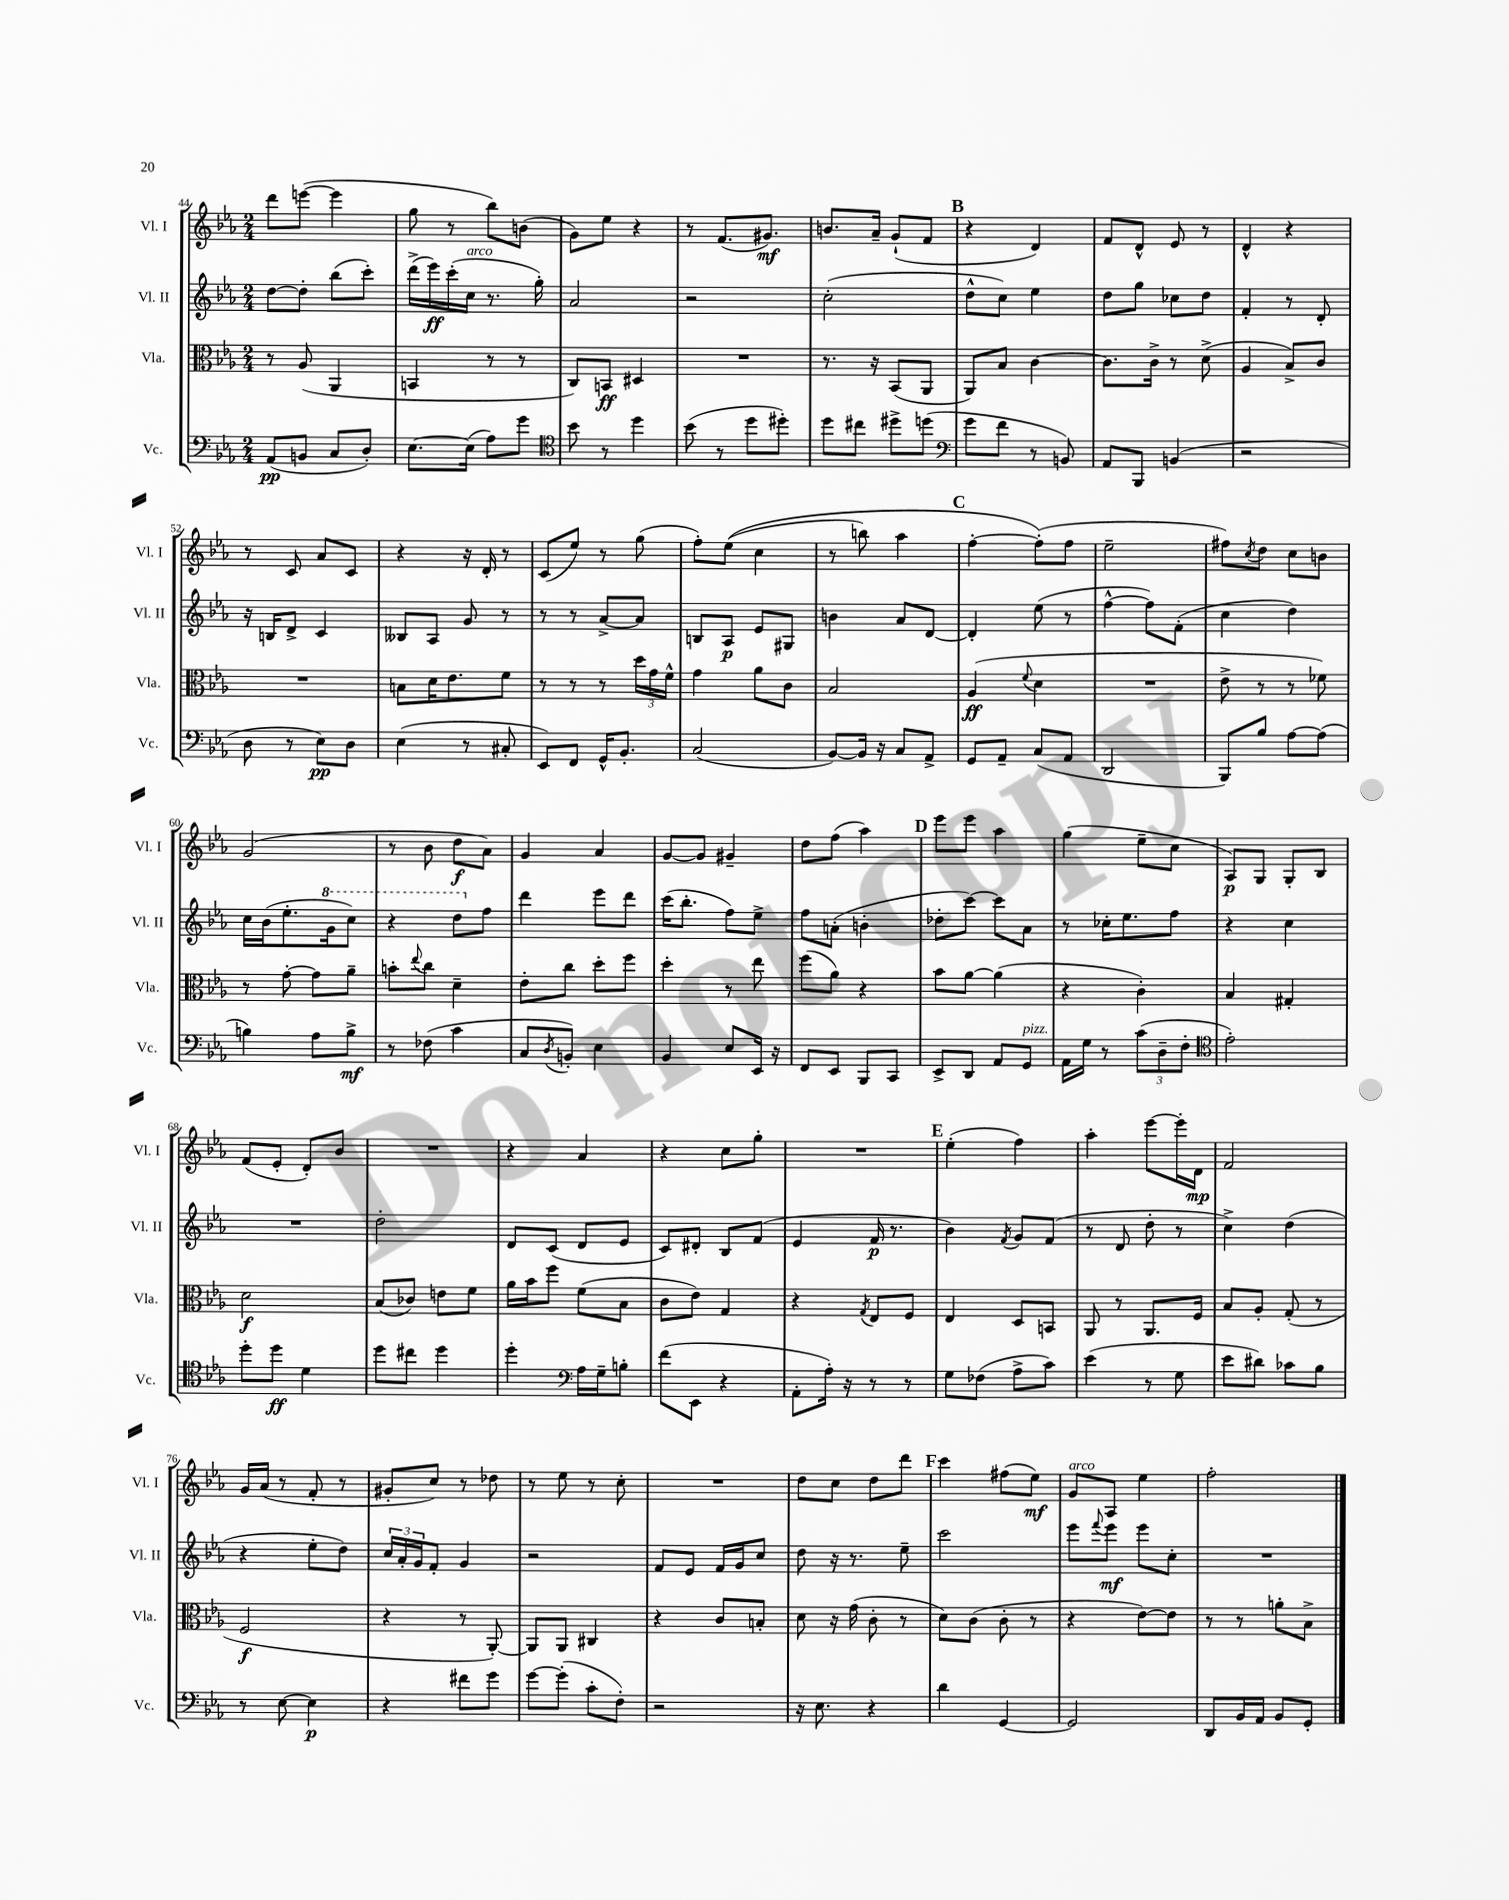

**kern	**dynam	**kern	**dynam	**kern	**dynam	**kern	**dynam
*part4	*part4	*part3	*part3	*part2	*part2	*part1	*part1
*staff4	*staff4	*staff3	*staff3	*staff2	*staff2	*staff1	*staff1
*I"Vc.	*	*I"Vla.	*	*I"Vl. II	*	*I"Vl. I	*
*I'Vc.	*	*I'Vla.	*	*I'Vl. II	*	*I'Vl. I	*
*clefF4	*	*clefC3	*	*clefG2	*	*clefG2	*
*k[b-e-a-]	*	*k[b-e-a-]	*	*k[b-e-a-]	*	*k[b-e-a-]	*
*M2/4	*	*M2/4	*	*M2/4	*	*M2/4	*
=44	=44	=44	=44	=44	=44	=44	=44
(8AA-/L	pp	8r	.	[8dd\L	.	8ddd\L	.
8BBn/J	.	(8A-/	.	8dd'\J]	.	([8eeen\J	.
8C/L	.	4AA-/	.	(8bb-\L	.	4eee\]	.
8D'/J)	.	.	.	8ccc'\J)	.	.	.
=45	=45	=45	=45	=45	=45	=45	=45
[8.E-\L	.	4BBn/	.	(16ddd^\LL	.	8gg\	.
.	.	.	.	16eee-\)	ff	.	.
.	.	.	.	(16ccc'\	.	8r	.
!	!	!	!	!LO:TX:a:i:t=arco	!	!	!
(16E-\Jk]	.	.	.	16cc\JJ	.	.	.
8A-\L)	.	8r	.	8.r	.	8bb-\L)	.
8g\J	.	8r	.	.	.	(8bn\J	.
.	.	.	.	16gg'\)	.	.	.
=46	=46	=46	=46	=46	=46	=46	=46
*clefC4	*	*	*	*	*	*	*
8b-\	.	8C/L)	.	2a-/	.	8g\L)	.
8r	.	8BBn/J	ff	.	.	8ee-\J	.
4dd\	.	4D#X/	.	.	.	4r	.
=47	=47	=47	=47	=47	=47	=47	=47
(8b-\	.	2r	.	2r	.	8r	.
8r	.	.	.	.	.	(8.f/L	.
8dd\L	.	.	.	.	.	.	.
.	.	.	.	.	.	8.g#X/J)	mf
8dd#X'\J)	.	.	.	.	.	.	.
=48	=48	=48	=48	=48	=48	=48	=48
8dd\L	.	8.r	.	(2cc'\	.	8.bn/L	.
8cc#X\J	.	.	.	.	.	.	.
.	.	16r	.	.	.	16a-~/Jk	.
8dd#X^\L	.	(8BB-/L	.	.	.	(8g`/L	.
(8ddn\J	.	8AA-/J	.	.	.	8f/J	.
!!LO:REH:place=s1:t=B
=49	=49	=49	=49	=49	=49	=49	=49
*clefF4	*	*	*	*	*	*	*
8g\L	.	8AA-/L)	.	8dd^^\L	.	4r	.
8f\J	.	8B-/J	.	8cc\J)	.	.	.
8r	.	[4c\	.	4ee-\	.	4d/)	.
8BBn/)	.	.	.	.	.	.	.
=50	=50	=50	=50	=50	=50	=50	=50
8AA-/L	.	8.c\L]	.	8dd\L	.	8f/L	.
8BBB-/J	.	.	.	8gg\J	.	8d^^/J	.
.	.	16c^\Jk	.	.	.	.	.
(4BBn/	.	8r	.	8cc-X\L	.	8e-/	.
.	.	(8d^\	.	8dd\J	.	8r	.
=51	=51	=51	=51	=51	=51	=51	=51
2r	.	4A-/	.	4f'/	.	4d^^/	.
.	.	8B-^/L)	.	8r	.	4r	.
.	.	8c/J	.	8d'/	.	.	.
!!LO:LB:g=z
=52	=52	=52	=52	=52	=52	=52	=52
8D\	.	2r	.	16r	.	8r	.
.	.	.	.	16Bn/KL	.	.	.
8r	.	.	.	8d^/J	.	8c/	.
8E-\L)	pp	.	.	4c/	.	8a-/L	.
8D\J	.	.	.	.	.	8c/J	.
=53	=53	=53	=53	=53	=53	=53	=53
(4E-\	.	8Bn\L	.	8B--X/L	.	4r	.
.	.	16d\K	.	8A-/J	.	.	.
.	.	8.e-\	.	.	.	.	.
8r	.	.	.	8g/	.	16r	.
.	.	.	.	.	.	16d'/	.
8C#X'/	.	8f\J	.	8r	.	8r	.
=54	=54	=54	=54	=54	=54	=54	=54
8EE-/L)	.	8r	.	8r	.	(8c/L	.
8FF/J	.	8r	.	8r	.	8ee-/J)	.
16GG^^/KL	.	8r	.	[8a-^/L	.	8r	.
8.BB-'/J	.	.	.	.	.	.	.
.	.	24dd\LL	.	8a-/J]	.	(8gg\	.
.	.	24g\	.	.	.	.	.
.	.	24f^^\JJ	.	.	.	.	.
=55	=55	=55	=55	=55	=55	=55	=55
(2C/	.	4g\	.	8Bn/L	.	8ff'\L)	.
.	.	.	.	8A-/J	p	((8ee-\J	.
.	.	8a-\L	.	8e-/L	.	4cc\	.
.	.	8c\J	.	8G#X/J	.	.	.
=56	=56	=56	=56	=56	=56	=56	=56
[8BB-/L)	.	2B-/	.	4bn\	.	8r	.
16BB-/Jk]	.	.	.	.	.	8bbn\)	.
16r	.	.	.	.	.	.	.
8C/L	.	.	.	8a-/L	.	4aa-\	.
8AA-^/J	.	.	.	[8d/J	.	.	.
!!LO:REH:place=s1:t=C
=57	=57	=57	=57	=57	=57	=57	=57
8GG/L	.	(4A-/	ff	4d'/]	.	[4ff'\	.
8AA-~/J	.	.	.	.	.	.	.
.	.	8qqf/	.	.	.	.	.
(8C/L	.	4d\	.	(8ee-\	.	(8ff'\L])	.
8AA-/J	.	.	.	8r	.	8ff\J	.
=58	=58	=58	=58	=58	=58	=58	=58
2DD/	.	2r	.	[4ff^^\	.	2ee-~\	.
.	.	.	.	8ff\L])	.	.	.
.	.	.	.	(8f'\J	.	.	.
=59	=59	=59	=59	=59	=59	=59	=59
8BBB-/L)	.	8e-^\	.	4cc\	.	8ff#X\L)	.
.	.	.	.	.	.	8qcc/	.
8B-/J	.	8r	.	.	.	8dd\J	.
[8A-\L	.	8r	.	4dd\)	.	8cc\L	.
(8A-\J]	.	8f-X\)	.	.	.	8bn\J	.
!!LO:LB:g=z
=60	=60	=60	=60	=60	=60	=60	=60
4Bn\)	.	8r	.	16cc\LL	.	(2g/	.
.	.	.	.	(16b-\J	.	.	.
.	.	[8g'\	.	8.ee-'\	.	.	.
8A-\L	.	8g\L]	.	.	.	.	.
*	*	*	*	*8va	*	*	*
.	.	.	.	16gg\k	.	.	.
8B^\J	mf	8a-~\J	.	8ccc\J)	.	.	.
=61	=61	=61	=61	=61	=61	=61	=61
8r	.	8bn'\L	.	4r	.	8r	.
.	.	8qqee-/	.	.	.	.	.
(8F-X\	.	8cc\J	.	.	.	8b-\	.
4c\	.	4d~\	.	8ddd\L	.	8dd\L	f
*	*	*	*	*X8va	*	*	*
.	.	.	.	8ff\J	.	8a-\J)	.
=62	=62	=62	=62	=62	=62	=62	=62
8C/L	.	8e-'\L	.	4ddd\	.	4g/	.
8qD/	.	.	.	.	.	.	.
8BBn'/J)	.	8cc\J	.	.	.	.	.
4E-\	.	8dd'\L	.	8eee-\L	.	4a-/	.
.	.	8ff\J	.	8ddd\J	.	.	.
=63	=63	=63	=63	=63	=63	=63	=63
4BB-/	.	4dd'\	.	(16ccc\KL	.	[8g/L	.
.	.	.	.	8.bb-'\J	.	.	.
.	.	.	.	.	.	8g/J]	.
8E-/L	.	8r	.	8ff\L)	.	4g#X~/	.
16EE-/Jk	.	8ee-\	.	8ee-^\J	.	.	.
16r	.	.	.	.	.	.	.
=64	=64	=64	=64	=64	=64	=64	=64
8FF/L	.	(8ff\L	.	8ff\L	.	8dd\L	.
8EE-/J	.	8a-\J)	.	(8an'\J	.	(8ff\J	.
8BBB-/L	.	4r	.	4bn'\	.	4aa-\)	.
8CC/J	.	.	.	.	.	.	.
!!LO:REH:place=s1:t=D
=65	=65	=65	=65	=65	=65	=65	=65
8EE-^/L	.	8b-\L	.	8dd-X'\L	.	8eee-\L	.
8DD/J	.	[8a-\J	.	[8ccc\J)	.	8eee-\J	.
8AA-/L	.	(4a-\]	.	8ccc\L]	.	4aa-\	.
!LO:TX:a:i:t=pizz.	!	!	!	!	!	!	!
8GG/J	.	.	.	8a-\J	.	.	.
=66	=66	=66	=66	=66	=66	=66	=66
16AA-\LL	.	4r	.	8r	.	(4gg\	.
16G\JJ	.	.	.	.	.	.	.
8r	.	.	.	16cc-X'\KL	.	.	.
.	.	.	.	8.ee-\	.	.	.
(12c\L	.	4c'\)	.	.	.	8ee-~\L	.
12D~\	.	.	.	.	.	.	.
.	.	.	.	8ff\J	.	8cc\J	.
12F'\J	.	.	.	.	.	.	.
=67	=67	=67	=67	=67	=67	=67	=67
*clefC4	*	*	*	*	*	*	*
2e-'\)	.	4B-/	.	4r	.	8A-/L)	p
.	.	.	.	.	.	8G/J	.
.	.	4G#X'/	.	4cc\	.	8G'/L	.
.	.	.	.	.	.	8B-/J	.
!!LO:LB:g=z
=68	=68	=68	=68	=68	=68	=68	=68
8dd'\L	.	2d\	f	2r	.	(8f/L	.
8dd\J	ff	.	.	.	.	8e-'/J	.
4d\	.	.	.	.	.	8d'/L)	.
.	.	.	.	.	.	8b-/J	.
=69	=69	=69	=69	=69	=69	=69	=69
8dd\L	.	(8B-/L	.	2dd'\	.	2r	.
8cc#X\J	.	8c-X/J)	.	.	.	.	.
4dd\	.	8en\L	.	.	.	.	.
.	.	8f\J	.	.	.	.	.
=70	=70	=70	=70	=70	=70	=70	=70
4dd'\	.	16a-\LL	.	8d/L	.	4r	.
.	.	16b-\J	.	.	.	.	.
.	.	8ff\J	.	(8c/J	.	.	.
*clefF4	*	*	*	*	*	*	*
16A-\LL	.	(8f\L	.	8d/L	.	4a-/	.
16G~\J	.	.	.	.	.	.	.
8Bn'\J	.	8B-\J	.	8e-/J	.	.	.
=71	=71	=71	=71	=71	=71	=71	=71
(8f\L	.	8c\L	.	8c/L)	.	4r	.
8EE-\J	.	8e-\J)	.	8d#X'/J	.	.	.
4r	.	4G/	.	8B-/L	.	8cc\L	.
.	.	.	.	(8f/J	.	8gg'\J	.
=72	=72	=72	=72	=72	=72	=72	=72
8AA-'\L	.	4r	.	4e-/	.	2r	.
16A-'\Jk)	.	.	.	.	.	.	.
16r	.	.	.	.	.	.	.
.	.	8qG/	.	.	.	.	.
8r	.	8E-/L	.	16f/	p	.	.
.	.	.	.	8.r	.	.	.
8r	.	8F/J	.	.	.	.	.
!!LO:REH:place=s1:t=E
=73	=73	=73	=73	=73	=73	=73	=73
8G\L	.	4E-/	.	4b-\)	.	(4ee-'\	.
(8F-X\J	.	.	.	.	.	.	.
.	.	.	.	8qf/	.	.	.
8A-^\L	.	8D/L	.	8g/L	.	4ff\)	.
8c\J)	.	8BBn/J	.	(8f/J	.	.	.
=74	=74	=74	=74	=74	=74	=74	=74
(4e-\	.	8AA-/	.	8r	.	4aa-'\	.
.	.	8r	.	8d/	.	.	.
8r	.	8.AA-/L	.	8dd'\	.	[8eee-\L	.
8G\	.	.	.	8r	.	16eee-'\L]	.
.	.	16F/Jk	.	.	.	16d\JJ	mp
=75	=75	=75	=75	=75	=75	=75	=75
8e-\L	.	8B-/L	.	4cc^\)	.	2f/	.
8d#X\J)	.	8A-'/J	.	.	.	.	.
8c-X\L	.	(8G'/	.	(4dd\	.	.	.
8B-\J	.	8r	.	.	.	.	.
!!LO:LB:g=z
=76	=76	=76	=76	=76	=76	=76	=76
8r	.	2F/	f	4r	.	16g/LL	.
.	.	.	.	.	.	(16a-/JJ	.
[8E-\	.	.	.	.	.	8r	.
4E-\]	p	.	.	8ee-'\L	.	8f'/	.
.	.	.	.	8dd\J)	.	8r	.
=77	=77	=77	=77	=77	=77	=77	=77
4r	.	4r	.	24cc/LL	.	8g#X'/L	.
.	.	.	.	24a-'/	.	.	.
.	.	.	.	24g/J	.	.	.
.	.	.	.	8f'/J	.	8cc/J)	.
8f#X\L	.	8r	.	4g/	.	8r	.
8g\J	.	[8AA-'/)	.	.	.	8dd-X\	.
=78	=78	=78	=78	=78	=78	=78	=78
[8g\L	.	8AA-/L]	.	2r	.	8r	.
(8g'\J]	.	8AA-/J	.	.	.	8ee-\	.
8c'\L	.	4C#X/	.	.	.	8r	.
8F'\J)	.	.	.	.	.	8cc'\	.
=79	=79	=79	=79	=79	=79	=79	=79
2r	.	4r	.	8f/L	.	2r	.
.	.	.	.	8e-/J	.	.	.
.	.	8c/L	.	16f/LL	.	.	.
.	.	.	.	16g/J	.	.	.
.	.	8Bn'/J	.	8cc/J	.	.	.
=80	=80	=80	=80	=80	=80	=80	=80
16r	.	8d\	.	8dd\	.	8dd\L	.
8.E-\	.	.	.	.	.	.	.
.	.	16r	.	16r	.	8cc\J	.
.	.	(16g\	.	8.r	.	.	.
4r	.	8c'\	.	.	.	8dd\L	.
.	.	8r	.	8ee-~\	.	8ddd\J	.
!!LO:REH:place=s1:t=F
=81	=81	=81	=81	=81	=81	=81	=81
4d\	.	8d\L)	.	2ccc\	.	4ccc\	.
.	.	(8c\J	.	.	.	.	.
[4GG/	.	8c'\	.	.	.	(8ff#X\L	.
.	.	8r	.	.	.	8ee-\J)	mf
=82	=82	=82	=82	=82	=82	=82	=82
!	!	!	!	!	!	!LO:TX:a:i:t=arco	!
2GG/]	.	4r	.	8eee-\L	.	8g/L	.
.	.	.	.	8qqfff/	.	.	.
.	.	.	.	8eee-\J	mf	8A-/J	.
.	.	[8e-\L)	.	8eee-\L	.	4ee-\	.
.	.	8e-\J]	.	8cc'\J	.	.	.
=83	=83	=83	=83	=83	=83	=83	=83
8DD/L	.	8r	.	2r	.	2ff'\	.
16BB-/L	.	8r	.	.	.	.	.
16AA-/JJ	.	.	.	.	.	.	.
8BB-/L	.	8an'\L	.	.	.	.	.
8GG'/J	.	8B-^\J	.	.	.	.	.
==	==	==	==	==	==	==	==
*-	*-	*-	*-	*-	*-	*-	*-
